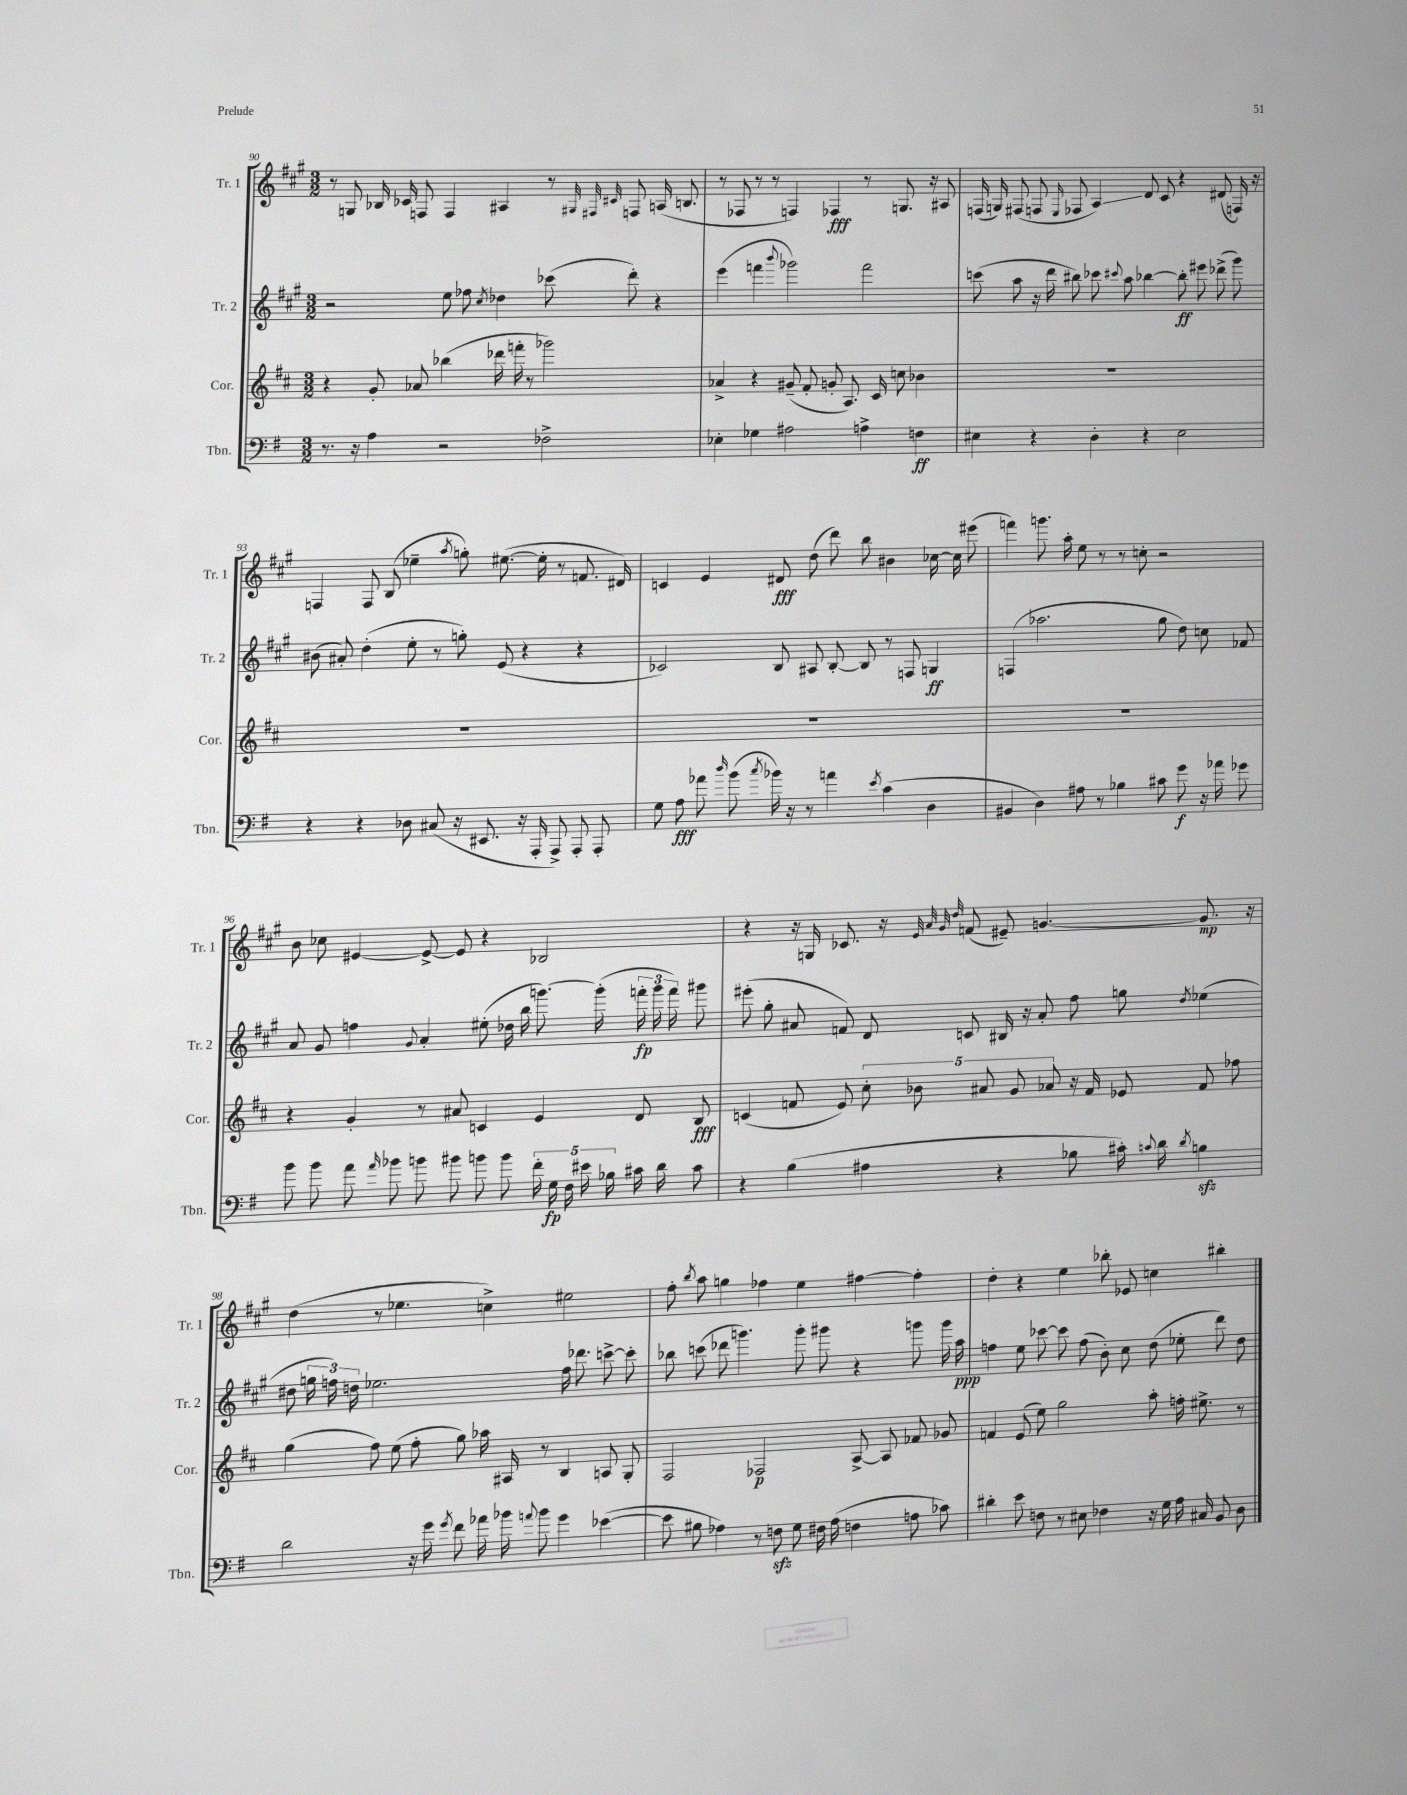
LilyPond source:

<<
\new StaffGroup <<
\new Staff = "s0" \with { instrumentName = "Tr. 1" shortInstrumentName = "Tr. 1" } {
    \clef treble \key a \major \numericTimeSignature \time 3/2
    \autoBeamOff r8 g8 bes16 ces'16 f8 f4 ais4 r8 \grace { gis32 fis32 cis'32 } f8 a16( b8. |
    r8 fes8 r8 r8 f4) fes4\fff r8 g8. r16 ais8 |
    f16( g16) fis8( f8 \grace { e16 } fes8 a4\glissando) d'8 cis'8 r4 dis'8( f16) r16 |
    f4 f8 b8( ees''4-- \acciaccatura { a''8 } g''8-.) eis''8.~( eis''16-. r8 f'8. dis'16) |
    c'4 e'4 dis'8\fff d''8( d'''8) b''8 bis'4 ces''16~ ces''16 eis'''8( |
    f'''4) g'''8. a''16-. e''8 r8 r8 c''8-. r2 |
    b'8 ces''8 eis'4~ eis'8~-> eis'8 r4 bes2 |
    r4 r16 g16 ces'8. r16 \grace { e'32 a'32 gis'32 d''32 } f'8( eis'8--) g'4.~ g'8.\mp r16 |
    d''4( r8 ees''4. c''4->) eis''2 |
    fis''8-. \acciaccatura { b''8 } a''8 g''4 fes''4 e''4 fis''4~ fis''4-. |
    d''4-. r4 e''4 bes''8-. ees'8 c''4 bis''4-. \bar "|." |
}
\new Staff = "s1" \with { instrumentName = "Tr. 2" shortInstrumentName = "Tr. 2" } {
    \clef treble \key a \major \numericTimeSignature \time 3/2
    \autoBeamOff r2 e''8 fes''8 \acciaccatura { cis''8 } des''4 ces'''8( d'''8-.) r4 |
    e'''4( f'''4 \appoggiatura { b'''8 } ges'''2) f'''2 |
    c'''8( a''8 r16 d'''16 bis''8) ces'''8 \appoggiatura { cis'''8 } a''8 bes''4~ bes''8-.\ff eis'''8 des'''8->( gis'''8) |
    bis'8( ais'8-.) d''4-.( e''8-. r8 g''8-.) e'8( r4 r4 |
    ces'2) b8 ais8 b8~-. b8 r8 f8 g4\ff |
    f4( aes''2. gis''8 d''8) c''8 fes'8 |
    a'8 gis'8 f''4 \appoggiatura { gis'8 } a'4-. eis''8-.( des''16 b''16 g'''8.~) g'''16-.( \tuplet 3/2 { f'''16-.\fp g'''16 f'''16) } gis'''8 |
    eis'''8-.( gis''8-. ais'8 f'8) d'8 c'8 bis16 r16 ais'8-. fis''8 g''8 \acciaccatura { d''8 } ees''4( |
    dis''8 \tuplet 3/2 { g''16 f''16) d''16 } ees''2. f''16 des'''8. c'''8~-> c'''8-. |
    bes''8 c'''8( des'''8 g'''4.) g'''8-. gis'''8 r4 g'''8 g'''16 a''16\ppp |
    f''4 e''8 ces'''8~ ces'''8 f''8( b'8-.) cis''8 d''8( ees''8-. d'''8) d''8 \bar "|." |
}
\new Staff = "s2" \with { instrumentName = "Cor." shortInstrumentName = "Cor." } {
    \clef treble \key d \major \numericTimeSignature \time 3/2
    \autoBeamOff r4 g'8-. aes'8 bes''4( des'''16 f'''16-. r8 ges'''2) |
    aes'4-> r4 gis'8--( fis'8-. g'8-. a8.) cis'16 c''8 bes'4 |
    R1. |
    R1. |
    R1. |
    R1. |
    r4 g'4-. r8 ais'8 c'4 e'4 d'8 b8\fff |
    c'4( f'8 e'8) \tuplet 5/4 { cis''8-. bes'8 ais'8 g'8 aes'8 } r16 f'16 ees'8 f'8 fes''8 |
    g''4( fis''8) e''8( fis''8-. g''8) aes''16 ais16 r8 b4 a8 g8-. |
    fis2 fes2\p a8~-> a8 fes'8 ges'8 |
    f'4 e'8( e''8) g''2 a''8-. f''16-. eis''8.-> r8 \bar "|." |
}
\new Staff = "s3" \with { instrumentName = "Tbn." shortInstrumentName = "Tbn." } {
    \clef bass \key g \major \numericTimeSignature \time 3/2
    \autoBeamOff r8. r16 a4 r2 fes2-> |
    ees4-. ges4 ais2 a4-> f4\ff |
    eis4 r4 d4-. r4 eis2 |
    r4 r4 des8 cis8( r16 eis,8. r16 a,,16-. a,,8->) a,,8-. a,,8-. |
    g8 a8\fff aes'8 \grace { d''16 } b'8( \acciaccatura { c''8 } bes'16) r16 r8 a'4 \acciaccatura { e'8 } c'4( d4 |
    bis,4 d4) ais8 r8 bes4 cis'8 g'8\f r16 aes'16 ges'8 |
    b'8 b'8 a'8 \grace { a'16 } bes'8 b'8 bis'8 b'8 b'8 \tuplet 5/4 { fis'16-. g16\fp fis16 eis'16 bes16 } cis'16 d'16 cis'8 |
    r4 b4( ais4 r4 bes8 cis'16-.) \appoggiatura { c'8 } d'16 \acciaccatura { d'8 } b4\sfz |
    d'2 r16 g'16 \acciaccatura { g'8 } fis'8 aes'16 bes'16 \appoggiatura { a'8 } bes'8 g'4 ees'4~( |
    ees'8 bis8 aes4) r8 f8\sfz g8 fis16 aes16( f4 a8 ces'8) |
    dis'4-. e'8 f8 r8 eis8 fes4 r16 g16 a16 cis16 b,8 d8 \bar "|." |
}
>>
>>
\layout { \context { \Score currentBarNumber = #90 } }
